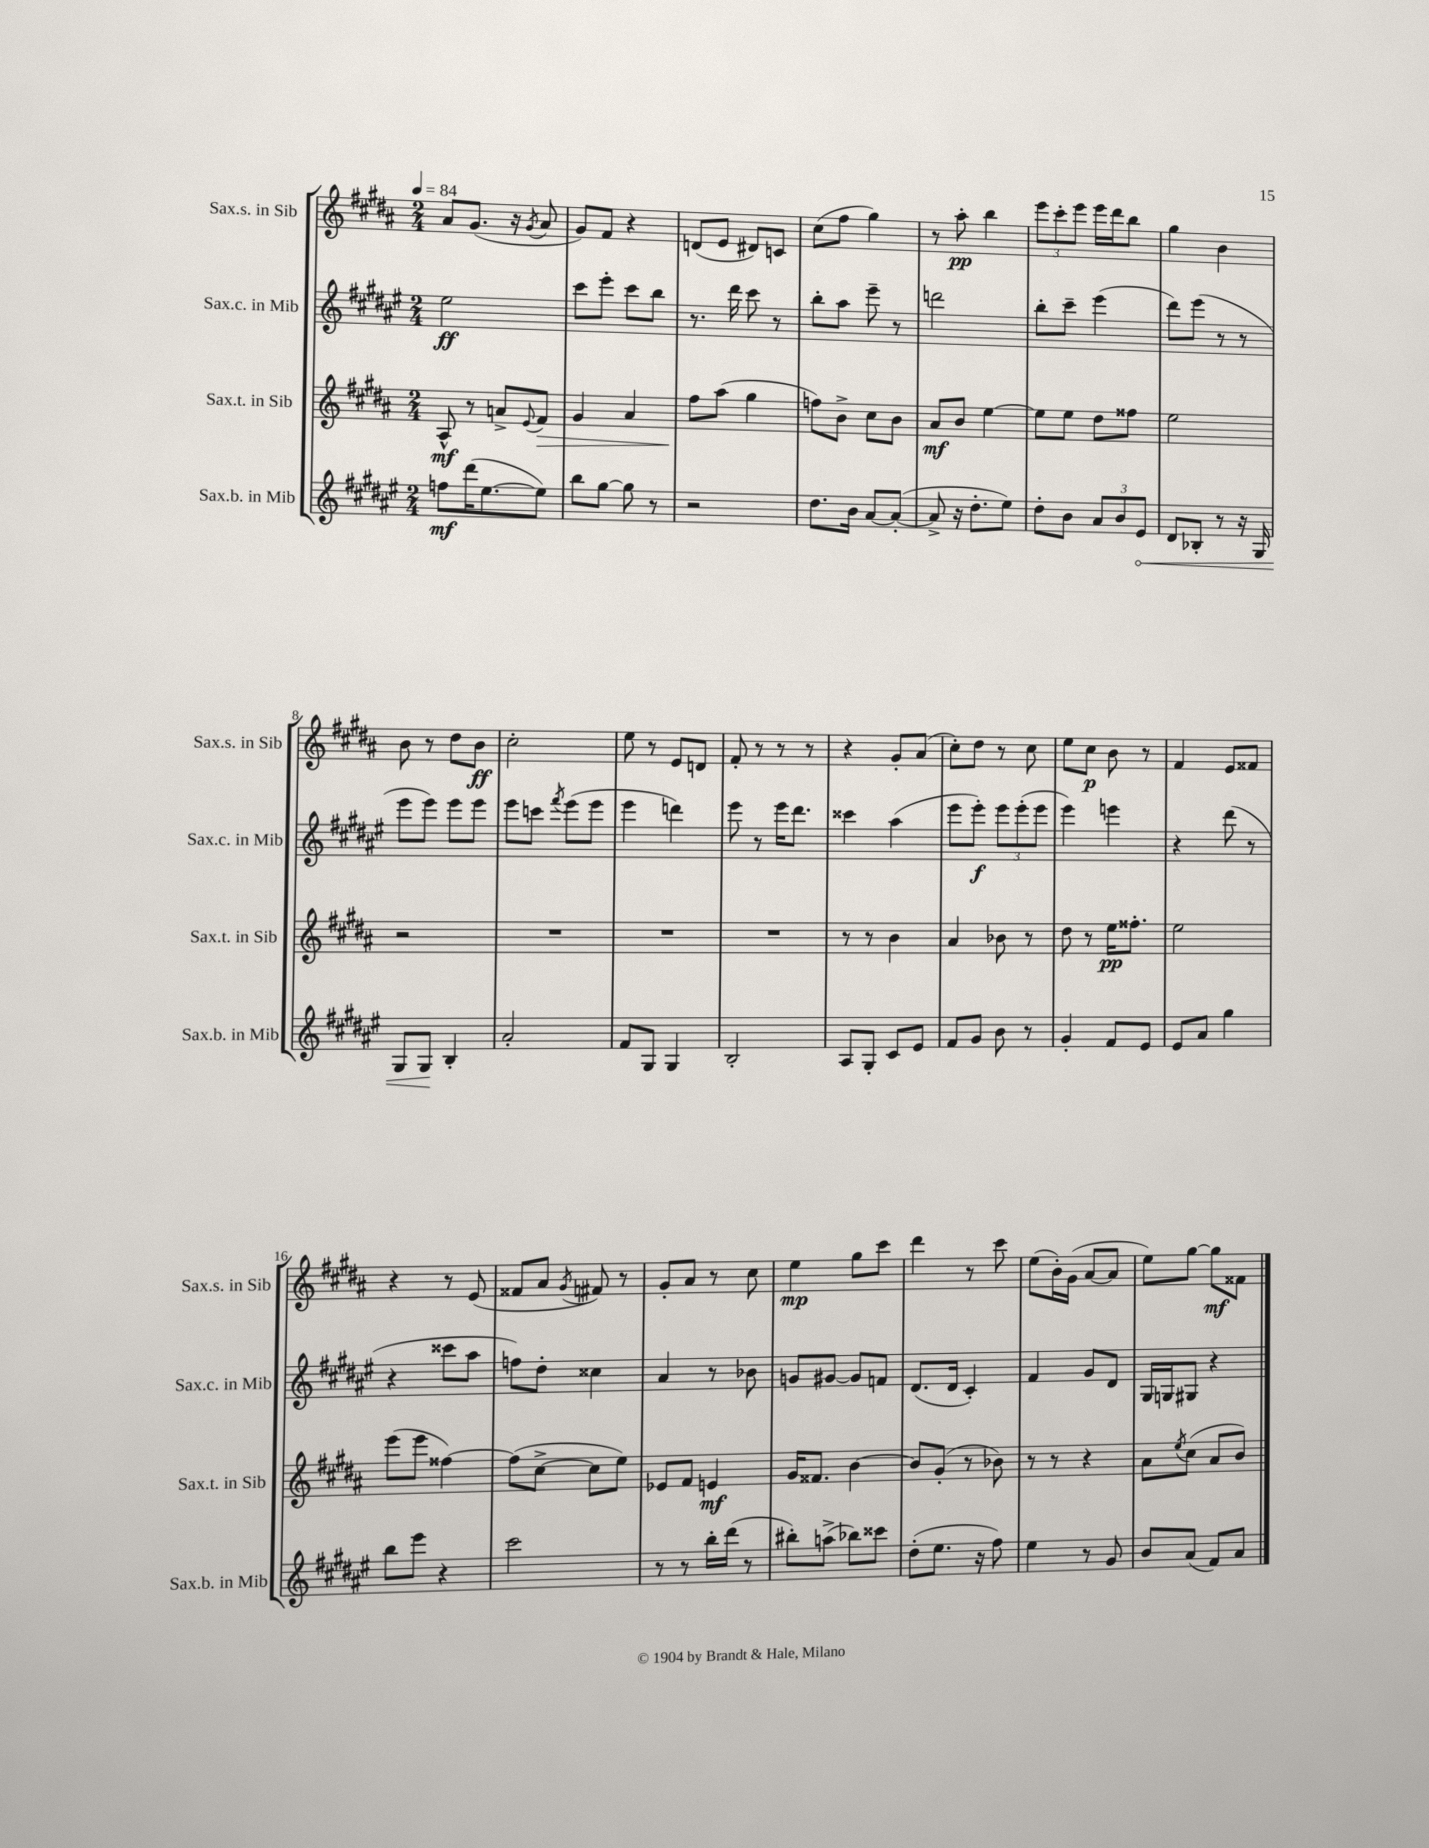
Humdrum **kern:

**kern	**kern	**kern	**kern
*staff4	*staff3	*staff2	*staff1
*clefG2	*clefG2	*clefG2	*clefG2
*k[f#c#g#d#a#e#]	*k[f#c#g#d#a#]	*k[f#c#g#d#a#e#]	*k[f#c#g#d#a#]
*M2/4	*M2/4	*M2/4	*M2/4
*MM84	*MM84	*MM84	*MM84
8ff	8A#^^	2ee#	8a#
(16ddd#	8r	.	(8.g#
[8.ee#	.	.	.
.	8a^	.	.
.	.	.	16r
.	8qqe	.	8qg#
8ee#])	8f#	.	8a#
=	=	=	=
8bb	4g#	8ccc#	8g#)
[8gg#	.	8eee#'	8f#
8gg#]	4a#	8ccc#	4r
8r	.	8bb	.
=	=	=	=
2r	8ff#	8.r	(8d
.	(8aa#	.	8e
.	.	16ddd#	.
.	4gg#	8ccc#	8d#)
.	.	8r	8c
=	=	=	=
8.dd#	8ff)	8bb'	(8cc#
.	8b^	8aa#	8ff#
16b	.	.	.
[8a#	8cc#	8eee#~	4gg#)
(8a#'_	8b	8r	.
=	=	=	=
8a#^]	8a#	2ddd	8r
16r	8b	.	8aa#'
8.dd#'	.	.	.
.	[4ee	.	4bb
8ee#)	.	.	.
=	=	=	=
8dd#'	8ee]	8bb'	12eee
.	.	.	12ccc#'
8b	8ee	8ccc#~	.
.	.	.	12eee
12a#	8dd#	(4eee#	16eee
.	.	.	16ddd#
12b	.	.	.
.	8ff##	.	8bb
12e#	.	.	.
=	=	=	=
8d#	2ee	8ddd#)	4gg#
8B-'	.	(8eee#	.
8r	.	8r	4b
16r	.	8r	.
16G#	.	.	.
=	=	=	=
8G#	2r	8eee#	8b
8G#	.	8eee#)	8r
4B'	.	8eee#	8dd#
.	.	8eee#	8b
=	=	=	=
2a#'	2r	8eee#	2cc#'
.	.	8ccc	.
.	.	8qfff#	.
.	.	(8eee#	.
.	.	8eee#	.
=	=	=	=
8f#	2r	4eee#	8ee
8G#	.	.	8r
4G#	.	4ddd)	8e
.	.	.	8d
=	=	=	=
2B'	2r	8eee#	8f#'
.	.	8r	8r
.	.	16eee#	8r
.	.	8.ddd#	.
.	.	.	8r
=	=	=	=
8A#	8r	4ccc##	4r
8G#'	8r	.	.
8c#	4b	(4aa#	8g#'
8e#	.	.	(8a#
=	=	=	=
8f#	4a#	8eee#	8cc#')
8g#	.	8eee#')	8dd#
8b	8b-	12eee#	8r
.	.	(12eee#'	.
8r	8r	.	8cc#
.	.	12eee#	.
=	=	=	=
4g#'	8dd#	4eee#)	8ee
.	8r	.	8cc#
8f#	16ee	4eee	8b
.	8.ff##'	.	.
8e#	.	.	8r
=	=	=	=
8e#	2ee	4r	4f#
8a#	.	.	.
4gg#	.	(8ddd#	8e
.	.	8r	8f##
=	=	=	=
8bb	(8eee	4r	4r
8eee#	8eee	.	.
4r	[4ff##)	8ccc##	8r
.	.	8aa#	(8e
=	=	=	=
2ccc#	(8ff##]	8ff)	8f##
.	[8cc#^	8dd#'	8a#
.	.	.	8qg#
.	8cc#]	4cc##	8f#)
.	8ee)	.	8r
=	=	=	=
8r	8e-	4a#	8g#'
8r	8f#	.	8a#
16bb'	4e	8r	8r
(16ddd#	.	.	.
8r	.	8b-	8cc#
=	=	=	=
8bb#')	16g#	8g	4ee
.	8.f##	.	.
(8aa^	.	[8g#	.
8bb-)	[4b	8g#]	8gg#
8ccc##	.	8f	8ccc#
=	=	=	=
(8dd#'	8b]	(8.d#	4ddd#
8.ee#	(8g#'	.	.
.	.	16d#	.
.	8r	4c#')	8r
16r	.	.	.
8ff#)	8b-)	.	8ccc#
=	=	=	=
4ee#	8r	4f#	(8ee
.	8r	.	16b')
.	.	.	(16g#
8r	4r	8g#	[8a#
8g#	.	8d#	8a#]
=	=	=	=
8b	8a#	16G#	8ee)
.	.	16G	.
.	8qee	.	.
(8a#	(8cc#	8G#	[8gg#
8f#)	8a#	4r	8gg#]
8a#	8b)	.	8f##
==	==	==	==
*-	*-	*-	*-
